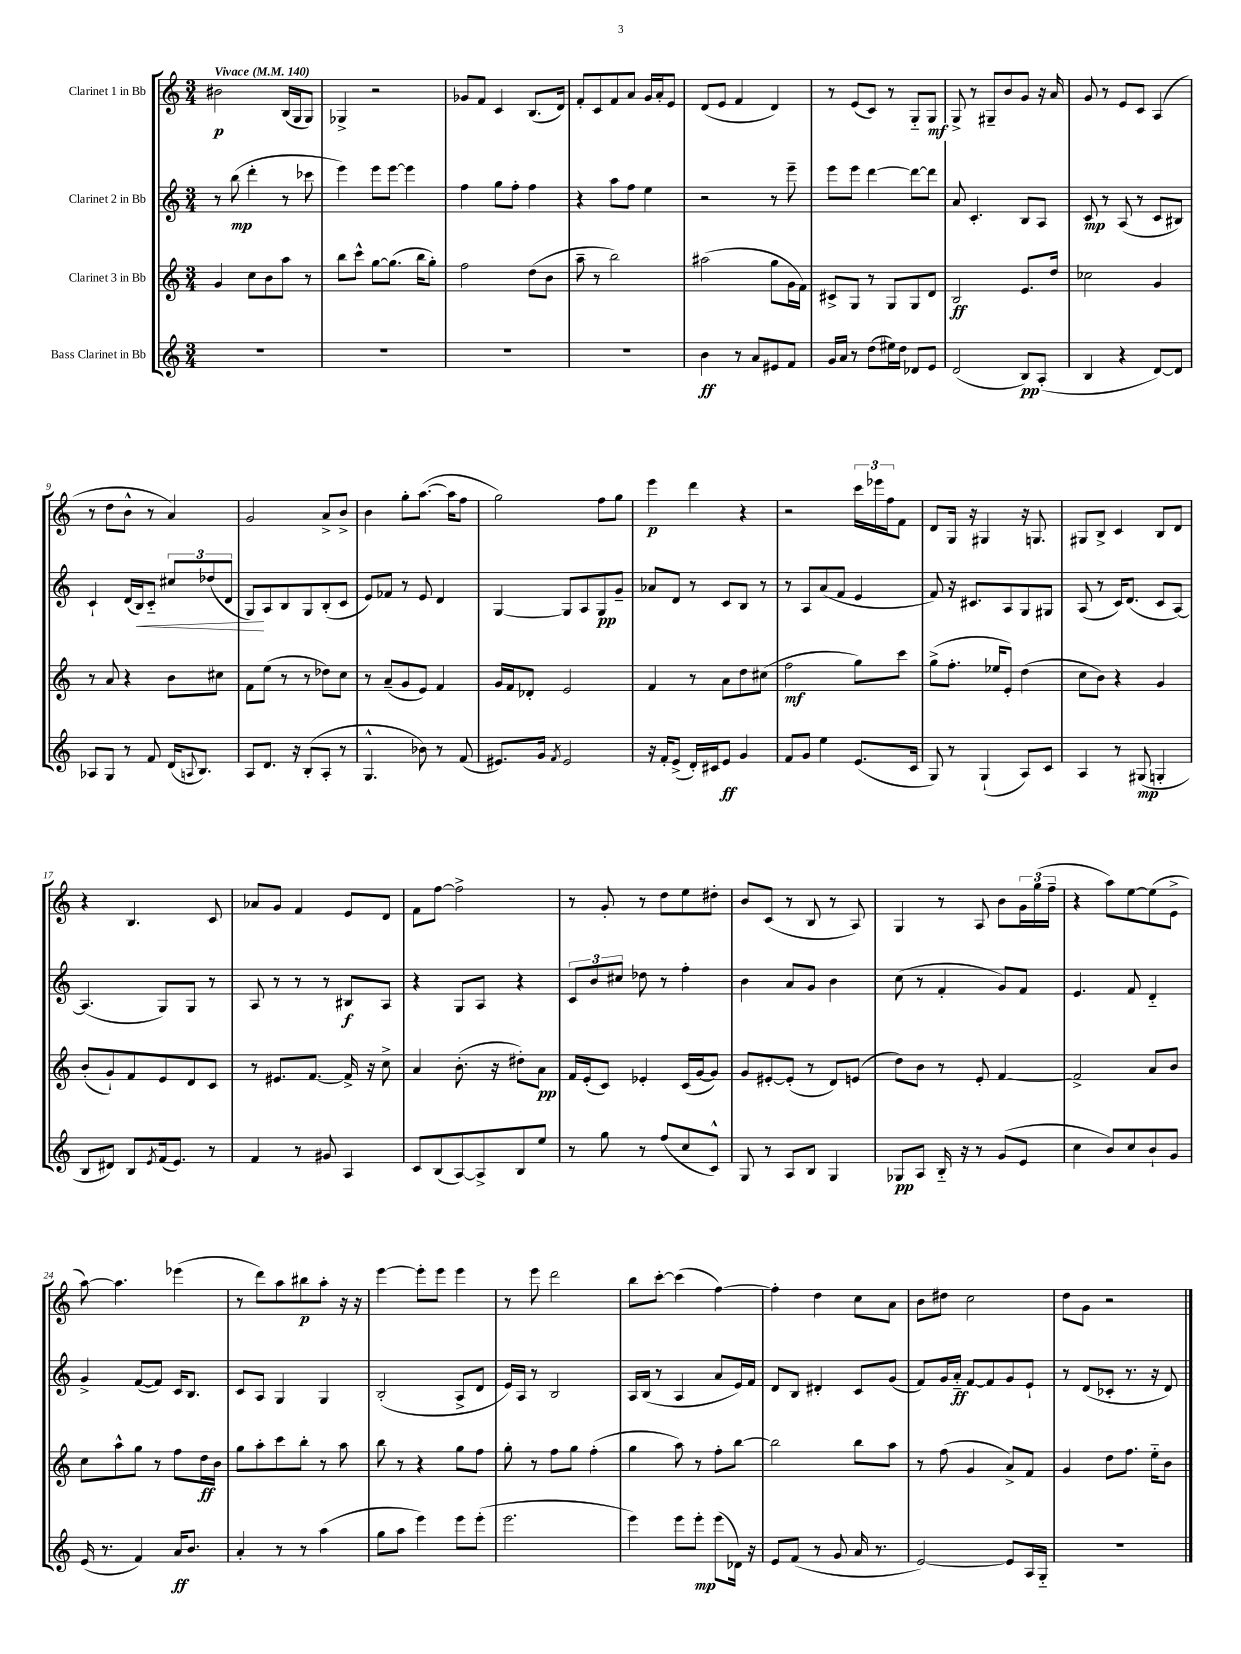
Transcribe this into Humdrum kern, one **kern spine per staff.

**kern	**kern	**kern	**kern
*staff4	*staff3	*staff2	*staff1
*clefG2	*clefG2	*clefG2	*clefG2
*k[]	*k[]	*k[]	*k[]
*M3/4	*M3/4	*M3/4	*M3/4
*MM140	*MM140	*MM140	*MM140
2.r	4g	8r	2b#
.	.	(8bb	.
.	8cc	4ddd'	.
.	8b	.	.
.	8aa	8r	(16B
.	.	.	16G
.	8r	8ccc-	8G)
=	=	=	=
2.r	8bb	4eee)	4G-^
.	8ccc^^	.	.
.	[8gg	8eee	2r
.	(8.gg]	[8eee	.
.	.	4eee]	.
.	16bb	.	.
.	8gg')	.	.
=	=	=	=
2.r	2ff	4ff	8g-
.	.	.	8f
.	.	8gg	4c
.	.	8ff'	.
.	(8dd	4ff	(8.B
.	8b	.	.
.	.	.	16d)
=	=	=	=
2.r	8aa~	4r	8f'
.	8r	.	8c
.	2bb)	8aa	8f
.	.	8ff	8a
.	.	4ee	16g
.	.	.	16a'
.	.	.	8e
=	=	=	=
4b	(2aa#	2r	(8d
.	.	.	8e
8r	.	.	4f
8a	.	.	.
8e#	8gg	8r	4d)
8f	16g	8eee~	.
.	16f)	.	.
=	=	=	=
16g	8c#^	8eee	8r
16a	.	.	.
8r	8G	8eee	(8e
(8dd	8r	[4ddd	8c)
16ee#)	8G	.	8r
16dd	.	.	.
8d-	8G	8ddd_	8G'~
8e	8d	8ddd]	8G
=	=	=	=
(2d	2B	8a	8G^
.	.	4.c'	8r
.	.	.	8G#~
.	.	.	8b
8B)	8.e	8B	8g
(8A'	.	8A	16r
.	16dd	.	16a
=	=	=	=
4B	2cc-	8c	8g
.	.	8r	8r
4r	.	(8A	8e
.	.	8r	8c
[8d)	4g	8c	(4A
8d]	.	8B#)	.
=	=	=	=
8A-	8r	4c`	8r
8G	8a	.	8dd
8r	4r	(16d	8b^^
.	.	16B)	.
8f	.	8c'~	8r
(16d	8b	12cc#	4a)
8qqA	.	.	.
8.B)	.	.	.
.	.	(12dd-	.
.	8cc#	.	.
.	.	12d	.
=	=	=	=
8A	8f	8G)	2g
8.d	(8ee	8A	.
.	8r	8B	.
16r	.	.	.
(8B'	8r	8G	.
8A'	8dd-)	(8B'	8a^
8r	8cc	8c	8b^
=	=	=	=
4.G^^	8r	8e)	4b
.	(8a~	8f-	.
.	8g	8r	8gg'
8b-)	8e)	8e	([8.aa
8r	4f	4d	.
.	.	.	16aa]
(8f	.	.	8ff
=	=	=	=
8.e#)	16g	[4G	2gg)
.	16f	.	.
.	8d-'	.	.
16g	.	.	.
8qf	.	.	.
2e#	2e	8G]	.
.	.	8A	.
.	.	8G	8ff
.	.	8g~	8gg
=	=	=	=
16r	4f	8a-	4eee
16f'	.	.	.
(8e^	.	8d	.
16d')	8r	8r	4ddd
16c#	.	.	.
8e	8a	8c	.
4g	8dd	8B	4r
.	(8cc#	8r	.
=	=	=	=
8f	2ff	8r	2r
8g	.	8A	.
4ee	.	(8a	.
.	.	8f	.
(8.e	8gg)	4e	24ccc
.	.	.	24eee-
.	.	.	24ff
.	8ccc	.	8f
16c	.	.	.
=	=	=	=
8G)	(8gg^	8f)	8d
8r	8.ff'	16r	16G
.	.	8.c#	16r
(4G`	.	.	4G#
.	16ee-	.	.
.	8e')	8A	.
8A)	(4dd	8G	16r
.	.	.	8.G
8c	.	8G#	.
=	=	=	=
4A	8cc	(8A	8G#
.	8b)	8r	8B^
8r	4r	16c)	4c
.	.	(8.d	.
(8G#	.	.	.
4G'	4g	8c	8B
.	.	[8A)	8d
=	=	=	=
8B	(8b'	(4.A]	4r
8d#)	8g`)	.	.
8B	8f	.	4.B
8qe	.	.	.
(16f	8e	8G)	.
8.e)	.	.	.
.	8d	8G	.
8r	8c	8r	8c
=	=	=	=
4f	8r	8A	8a-
.	8.e#	8r	8g
8r	.	8r	4f
.	[8.f	.	.
8g#	.	8r	.
4A	16f^]	8B#	8e
.	16r	.	.
.	8cc^	8A	8d
=	=	=	=
8c	4a	4r	8f
(8B	.	.	[8ff
[8A)	(8.b'	8G	2ff^]
8A^]	.	8A	.
.	16r	.	.
8B	8dd#')	4r	.
8ee	8a	.	.
=	=	=	=
8r	16f	12c	8r
.	(16e'	.	.
.	.	12b	.
8gg	8c)	.	8g'
.	.	12cc#	.
8r	4e-'	8dd-	8r
(8ff	.	8r	8dd
8cc	(16c	4ff'	8ee
.	[16g	.	.
8c^^)	8g])	.	8dd#'
=	=	=	=
8G	8g	4b	8b
8r	[8e#'	.	(8c
8A	(8e#']	8a	8r
8B	8r	8g	8B
4G	8d)	4b	8r
.	(8e	.	8A)
=	=	=	=
8G-	8dd)	(8cc	4G
8A	8b	8r	.
16B'~	8r	4f'	8r
16r	.	.	.
8r	8e'	.	8A
(8g	[4f	8g)	8b
8e	.	8f	24g
.	.	.	(24gg
.	.	.	24ff~
=	=	=	=
4cc	2f^]	4.e	4r
8b)	.	.	8aa)
8cc	.	8f	[8ee
8b`	8a	4d'~	(8ee]
8g	8b	.	8e^
=	=	=	=
(16e	8cc	4g^	[8aa)
8.r	.	.	.
.	8aa^^	.	4.aa]
4f)	8gg	([8f	.
.	8r	8f])	.
16a	8ff	16c	(4eee-
8.b	.	8.B	.
.	16dd	.	.
.	16b	.	.
=	=	=	=
4a'	8gg	8c	8r
.	8aa'	8A	8ddd)
8r	8ccc	4G	8aa
8r	8bb'	.	8bb#
(4aa	8r	4G	8aa'
.	8aa	.	16r
.	.	.	16r
=	=	=	=
8gg	8bb	(2B'	[4eee
8aa	8r	.	.
4eee)	4r	.	8eee']
.	.	.	8eee
8eee	8gg	8A^	4eee
(8eee'	8ff	8d	.
=	=	=	=
2.eee	8gg'	16e)	8r
.	.	16A	.
.	8r	8r	8eee
.	8ff	2B	2ddd
.	8gg	.	.
.	(4ff'	.	.
=	=	=	=
4eee)	4gg	16A	8bb
.	.	(16B	.
.	.	8r	[8ccc'
8eee	8aa)	4A	(4ccc]
8eee'	8r	.	.
(8eee	8ff'	8a	[4ff)
16d-)	[8bb	16e)	.
16r	.	16f	.
=	=	=	=
8e	2bb]	8d	4ff']
(8f	.	8B	.
8r	.	4d#'	4dd
8g	.	.	.
16a	8bb	8c	8cc
8.r	.	.	.
.	8aa	(8g	8a
=	=	=	=
[2e)	8r	8f)	8b
.	(8ff	16g	8dd#
.	.	16a'~	.
.	4g	[8f	2cc
.	.	8f]	.
8e]	8a^)	8g	.
16A	8f	8e`	.
16G'~	.	.	.
=	=	=	=
2.r	4g	8r	8dd
.	.	(8d	8g
.	8dd	8c-'	2r
.	8.ff	8.r	.
.	16ee'~	16r	.
.	8b	8d)	.
==	==	==	==
*-	*-	*-	*-
